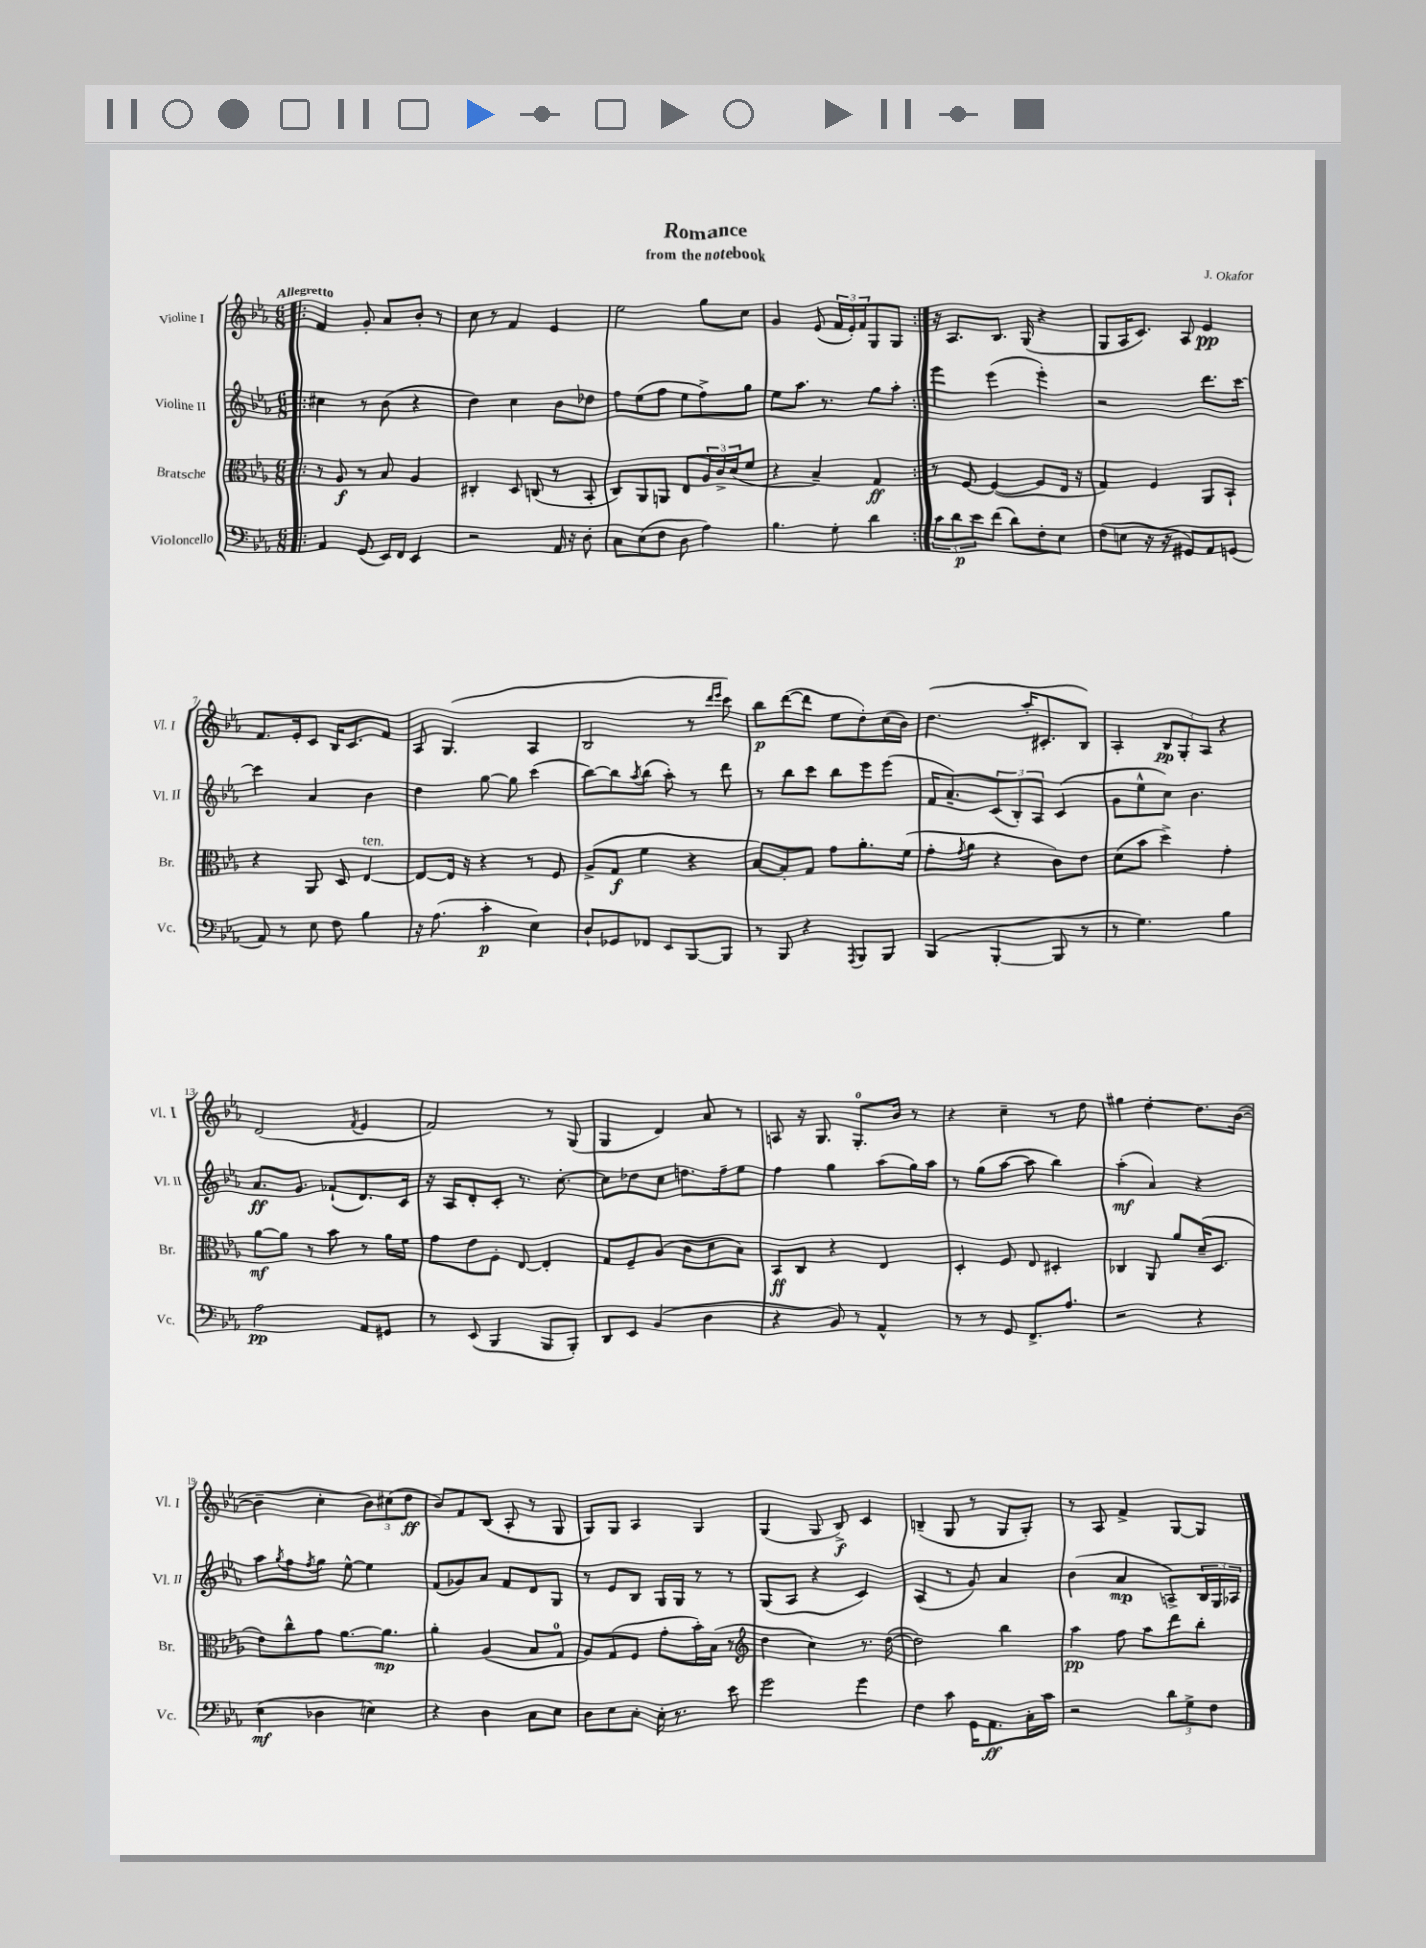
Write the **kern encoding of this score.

**kern	**dynam	**kern	**dynam	**kern	**dynam	**kern	**dynam
*part4	*part4	*part3	*part3	*part2	*part2	*part1	*part1
*staff4	*staff4	*staff3	*staff3	*staff2	*staff2	*staff1	*staff1
*I"Violoncello	*	*I"Bratsche	*	*I"Violine II	*	*I"Violine I	*
*I'Vc.	*	*I'Br.	*	*I'Vl. II	*	*I'Vl. I	*
*clefF4	*	*clefC3	*	*clefG2	*	*clefG2	*
*k[b-e-a-]	*	*k[b-e-a-]	*	*k[b-e-a-]	*	*k[b-e-a-]	*
*M6/8	*	*M6/8	*	*M6/8	*	*M6/8	*
=1!|:	=1!|:	=1!|:	=1!|:	=1!|:	=1!|:	=1!|:	=1!|:
!	!	!	!	!	!	!LO:TX:a:B:t=Allegretto	!
4AA-/	.	8r	.	4cc#X\	.	4f/	.
.	.	8A-/	f	.	.	.	.
(8GG/	.	8r	.	8r	.	8g'/	.
16EE-/LL)	.	8B-/	.	(8b-\	.	8a-/L	.
16FF/JJ	.	.	.	.	.	.	.
4EE-/	.	4A-/	.	4r	.	8b-'/J	.
.	.	.	.	.	.	8r	.
=2	=2	=2	=2	=2	=2	=2	=2
2r	.	4C#X'/	.	4dd\)	.	8cc\	.
.	.	.	.	.	.	8r	.
.	.	8D/	.	4cc\	.	4f/	.
.	.	(8Cn/	.	.	.	.	.
16AA-/	.	8r	.	8b-\L	.	4e-/	.
16r	.	.	.	.	.	.	.
8D'\	.	8BB-'/	.	8dd-X\J	.	.	.
=3	=3	=3	=3	=3	=3	=3	=3
8C\L	.	8C/L)	.	8ff\L	.	2ee-\	.
(8E-\	.	8AA-/	.	(8ee-\	.	.	.
8F\J	.	8AAn/J	.	8ff\J	.	.	.
8D\	.	8E-/L	.	8ee-\L	.	.	.
4A-\)	.	24A-/L	.	8ff^\)	.	8gg\L	.
.	.	24c^/	.	.	.	.	.
.	.	(24d/J	.	.	.	.	.
.	.	8f/J	.	8gg\J	.	8cc\J	.
=4	=4	=4	=4	=4	=4	=4	=4
4.B-\	.	4r	.	8ee-\L	.	4g/	.
.	.	.	.	8.aa-\J	.	.	.
.	.	4B-~/)	.	.	.	(8e-/	.
.	.	.	.	8.r	.	.	.
8G'\	.	.	.	.	.	24f/LL	.
.	.	.	.	.	.	24e-'/)	.
.	.	.	.	.	.	24f/J	.
4d\	.	4G/	ff	8gg\L	.	8G/	.
.	.	.	.	8aa-'\J	.	8G/J	.
=5:|!	=5:|!	=5:|!	=5:|!	=5:|!	=5:|!	=5:|!	=5:|!
12c\L	.	8r	.	4eee-\	.	16r	.
.	.	.	.	.	.	8.A-/L	.
12d\	p	.	.	.	.	.	.
.	.	[8F/	.	.	.	.	.
12e-\	.	.	.	.	.	.	.
(8f\J	.	(4F/_	.	(4eee-\	.	8.B-/J	.
8d\L)	.	.	.	.	.	.	.
.	.	.	.	.	.	(16G/	.
8F'\	.	8F/L]	.	4eee-'\)	.	4r	.
8E-\J	.	16E-/Jk	.	.	.	.	.
.	.	16r	.	.	.	.	.
=6	=6	=6	=6	=6	=6	=6	=6
(8F\L	.	4G/)	.	2r	.	8G/L	.
8En\J	.	.	.	.	.	16A-/K	.
.	.	.	.	.	.	8.c/J)	.
16r	.	4F/	.	.	.	.	.
16r	.	.	.	.	.	.	.
8GG#X/L)	.	.	.	.	.	8A-/	.
8AA-/	.	8AA-/L	.	8.ddd\L	.	4e-/	pp
(8GGn/J	.	8BB-`/J	.	.	.	.	.
.	.	.	.	[16ccc\Jk	.	.	.
!!LO:LB:g=z
=7	=7	=7	=7	=7	=7	=7	=7
8AA-/)	.	4r	.	4ccc\]	.	8.f/L	.
8r	.	.	.	.	.	.	.
.	.	.	.	.	.	16e-'/k	.
8E-\	.	8AA-/	.	4a-/	.	8c/J	.
8F\	.	8D/	.	.	.	16B-/KL	.
.	.	.	.	.	.	8.c/	.
!	!	!LO:TX:a:i:t=ten.	!	!	!	!	!
4B-\	.	[4E-/	.	4b-\	.	.	.
.	.	.	.	.	.	8f/J	.
=8	=8	=8	=8	=8	=8	=8	=8
16r	.	8E-/L_	.	4dd\	.	8A-/	.
(8.A-\	.	.	.	.	.	.	.
.	.	16E-/Jk]	.	.	.	(4.G/	.
.	.	16r	.	.	.	.	.
4c'\	p	4r	.	[8gg\	.	.	.
.	.	.	.	8gg\]	.	.	.
4E-\)	.	8r	.	(4ccc\	.	4A-/	.
.	.	8F/	.	.	.	.	.
=9	=9	=9	=9	=9	=9	=9	=9
8D`/L	.	(8A-^/L	.	[8bb-\L)	.	2B-/	.
8GG-X/	.	8G/J	f	8bb-\]	.	.	.
.	.	.	.	8qaa-/	.	.	.
8FF-X/J	.	4f\	.	(8bb-\J	.	.	.
8EE-/L	.	.	.	8aa-'\)	.	.	.
[8BBB-/	.	4r	.	8r	.	8r	.
.	.	.	.	.	.	16qqddd/LL	.
.	.	.	.	.	.	16qqeee-/JJ	.
8BBB-/J]	.	.	.	8ddd\	.	8ccc\)	.
=10	=10	=10	=10	=10	=10	=10	=10
8r	.	[8B-/L)	.	8r	.	8bb-\L	p
8BBB-/	.	8B-'/]	.	8bb-\L	.	([8ddd\	.
4r	.	8G/J	.	8ccc\J	.	8ddd\J]	.
.	.	8g\L	.	8bb-\L	.	8ee-\L	.
8qAAA-/	.	.	.	.	.	.	.
8BBB-/L	.	8.a-'\	.	8eee-\	.	8dd'\)	.
8BBB-/J	.	.	.	(8eee-\J	.	(16cc\L	.
.	.	(16f\Jk	.	.	.	16b-\JJ)	.
=11	=11	=11	=11	=11	=11	=11	=11
(4BBB-/	.	8g'\L	.	16f/KL	.	(4.dd\	.
.	.	.	.	8.a-~/)	.	.	.
.	.	8qg/	.	.	.	.	.
.	.	8a-\J	.	.	.	.	.
[4BBB-'/	.	4r	.	(12c/	.	.	.
.	.	.	.	12B-'/)	.	.	.
.	.	.	.	.	.	16aa-'/KL	.
.	.	.	.	12A-/J	.	.	.
.	.	.	.	.	.	8.c#X'/	.
8BBB-/]	.	8c\L)	.	(4c/	.	.	.
8r	.	8e-\J	.	.	.	8B-/J)	.
=12	=12	=12	=12	=12	=12	=12	=12
8r	.	(8d\L	.	8g\L	.	4A-'/	.
4.G\)	.	8b-\J	.	8ee-^^\	.	.	.
.	.	4dd^\)	.	8cc\J)	.	12B-/L	pp
.	.	.	.	.	.	12G'/	.
.	.	.	.	4.b-\	.	.	.
.	.	.	.	.	.	12A-/J	.
4B-\	.	4g'\	.	.	.	4r	.
!!LO:LB:g=z
=13	=13	=13	=13	=13	=13	=13	=13
2A-\	pp	[8a-\L	mf	8.a-/L	ff	(2d/	.
.	.	8a-\J]	.	.	.	.	.
.	.	.	.	8.g/J	.	.	.
.	.	8r	.	.	.	.	.
.	.	8b-\	.	(8f-X`/L	.	.	.
.	.	.	.	.	.	8qf/	.
8AA-/L	.	8r	.	8.d/)	.	4e-/	.
8GG#X/J	.	16a-\LL	.	.	.	.	.
.	.	16f\JJ	.	16c/Jk	.	.	.
=14	=14	=14	=14	=14	=14	=14	=14
8r	.	8g\L	.	16r	.	2f/)	.
.	.	.	.	16A-/KL	.	.	.
(8EE-/	.	8e-\	.	8d'/	.	.	.
4BBB-/	.	8F'\J	.	8c'/J	.	.	.
.	.	[8E-/	.	8.r	.	.	.
8BBB-/L	.	4E-'/]	.	.	.	8r	.
.	.	.	.	[8.cc'\	.	.	.
8BBB-'/J)	.	.	.	.	.	(8G/	.
=15	=15	=15	=15	=15	=15	=15	=15
8DD/L	.	8G/L	.	8cc\L]	.	4G/	.
8EE-/J	.	8F~/	.	8dd-X\	.	.	.
(4BB-/	.	(8A-/J	.	8cc\J	.	4d/)	.
.	.	8c\L	.	8.ddn\L	.	.	.
4D\	.	8d\	.	.	.	8a-/	.
.	.	.	.	16ff~\k	.	.	.
.	.	8B-\J)	.	8ee-\J	.	8r	.
=16	=16	=16	=16	=16	=16	=16	=16
4r	.	8BB-/L	ff	4ff\	.	8An/	.
.	.	8C/J	.	.	.	16r	.
.	.	.	.	.	.	8.G/	.
8BB-/)	.	4r	.	4gg\	.	.	.
8r	.	.	.	.	.	8.G'/L	.
4AA-^^/	.	4E-/	.	(8aa-\L	.	.	.
.	.	.	.	.	.	16b-/Jk	.
.	.	.	.	16gg\L)	.	8r	.
.	.	.	.	16aa-\JJ	.	.	.
=17	=17	=17	=17	=17	=17	=17	=17
8r	.	4D'/	.	8r	.	4r	.
8r	.	.	.	(8gg\L	.	.	.
8GG/	.	8F/	.	[8aa-\J	.	4cc~\	.
8.FF^/L	.	8E-/	.	8aa-\]	.	.	.
.	.	4D#X'/	.	4bb-\)	.	8r	.
8.A-/J	.	.	.	.	.	.	.
.	.	.	.	.	.	8dd\	.
=18	=18	=18	=18	=18	=18	=18	=18
2r	.	4C-X/	.	(4aa-'\	mf	4gg#X\	.
.	.	8AA-/	.	4a-/)	.	[4dd'\	.
.	.	8a-/L	.	.	.	.	.
4r	.	(16d~/K	.	4r	.	8.dd\L]	.
.	.	8.D/J	.	.	.	.	.
.	.	.	.	.	.	([16b-\Jk	.
!!LO:LB:g=z
=19	=19	=19	=19	=19	=19	=19	=19
(4E-\	mf	8e-\L)	.	8aa-\L	.	4b-~\]	.
.	.	.	.	8qgg/	.	.	.
.	.	8cc^^\	.	8ff\	.	.	.
.	.	.	.	8qff/	.	.	.
4D-X\	.	8g\J	.	8gg\J	.	4cc'\	.
.	.	[8.a-\L	.	[8ee-^^\	.	.	.
4En\)	.	.	.	4ee-\]	.	12b-\L)	.
.	.	8.a-\J]	mp	.	.	.	.
.	.	.	.	.	.	(12cc#X\	.
.	.	.	.	.	.	12dd\J	ff
=20	=20	=20	=20	=20	=20	=20	=20
4r	.	4a-'\	.	(8f/L	.	8b-/L)	.
.	.	.	.	8g-X/)	.	8f/	.
4D\	.	(4A-/	.	8a-/J	.	(8B-/J	.
.	.	.	.	8f/L	.	8A-'/	.
8C\L	.	8B-/L	.	8d/	.	8r	.
8E-\J	.	8G/J	.	8G/J	.	8G/	.
=21	=21	=21	=21	=21	=21	=21	=21
8D\L	.	8A-/L)	.	8r	.	8G/L)	.
8E-\	.	(8G/	.	8e-/L	.	8G/J	.
8C'\J	.	8F/J	.	8B-/J	.	4A-/	.
16E-'\	.	8g'\L	.	16G/LL	.	.	.
8.r	.	.	.	16G/JJ	.	.	.
.	.	16b-'\L)	.	8r	.	4G/	.
.	.	(16B-\JJ	.	.	.	.	.
8e-\	.	8r	.	8r	.	.	.
=22	=22	=22	=22	=22	=22	=22	=22
*	*	*clefG2	*	*	*	*	*
2g\	.	4dd\	.	(8G/L	.	(4G/	.
.	.	.	.	8A-/J	.	.	.
.	.	4cc\)	.	4r	.	8G/	.
.	.	.	.	.	.	8B-^/)	f
4g\	.	8.r	.	4c/)	.	4c/	.
.	.	([16dd\	.	.	.	.	.
=23	=23	=23	=23	=23	=23	=23	=23
4F\	.	2dd\])	.	(4A-/	.	(4Bn~/	.
8c\	.	.	.	8r	.	8G/	.
16GG\KL	.	.	.	8g/)	.	8r	.
8.AA-\	ff	.	.	.	.	.	.
.	.	4bb-\	.	4a-/	.	8G/L	.
16C'\L	.	.	.	.	.	8G'/J)	.
16c\JJ	.	.	.	.	.	.	.
=24	=24	=24	=24	=24	=24	=24	=24
2r	.	4aa-\	pp	(4b-\	.	8r	.
.	.	.	.	.	.	8A-/	.
.	.	8ff\	.	4a-/	mp	4f^/	.
.	.	8aa-\L	.	.	.	.	.
12d\L	.	8ddd\	.	8An^/L)	.	[8G/L	.
12G^\	.	.	.	.	.	.	.
.	.	8bb-'\J	.	24B-/L	.	8G/J]	.
12F\J	.	.	.	24G/	.	.	.
.	.	.	.	24A-X/JJ	.	.	.
==	==	==	==	==	==	==	==
*-	*-	*-	*-	*-	*-	*-	*-
